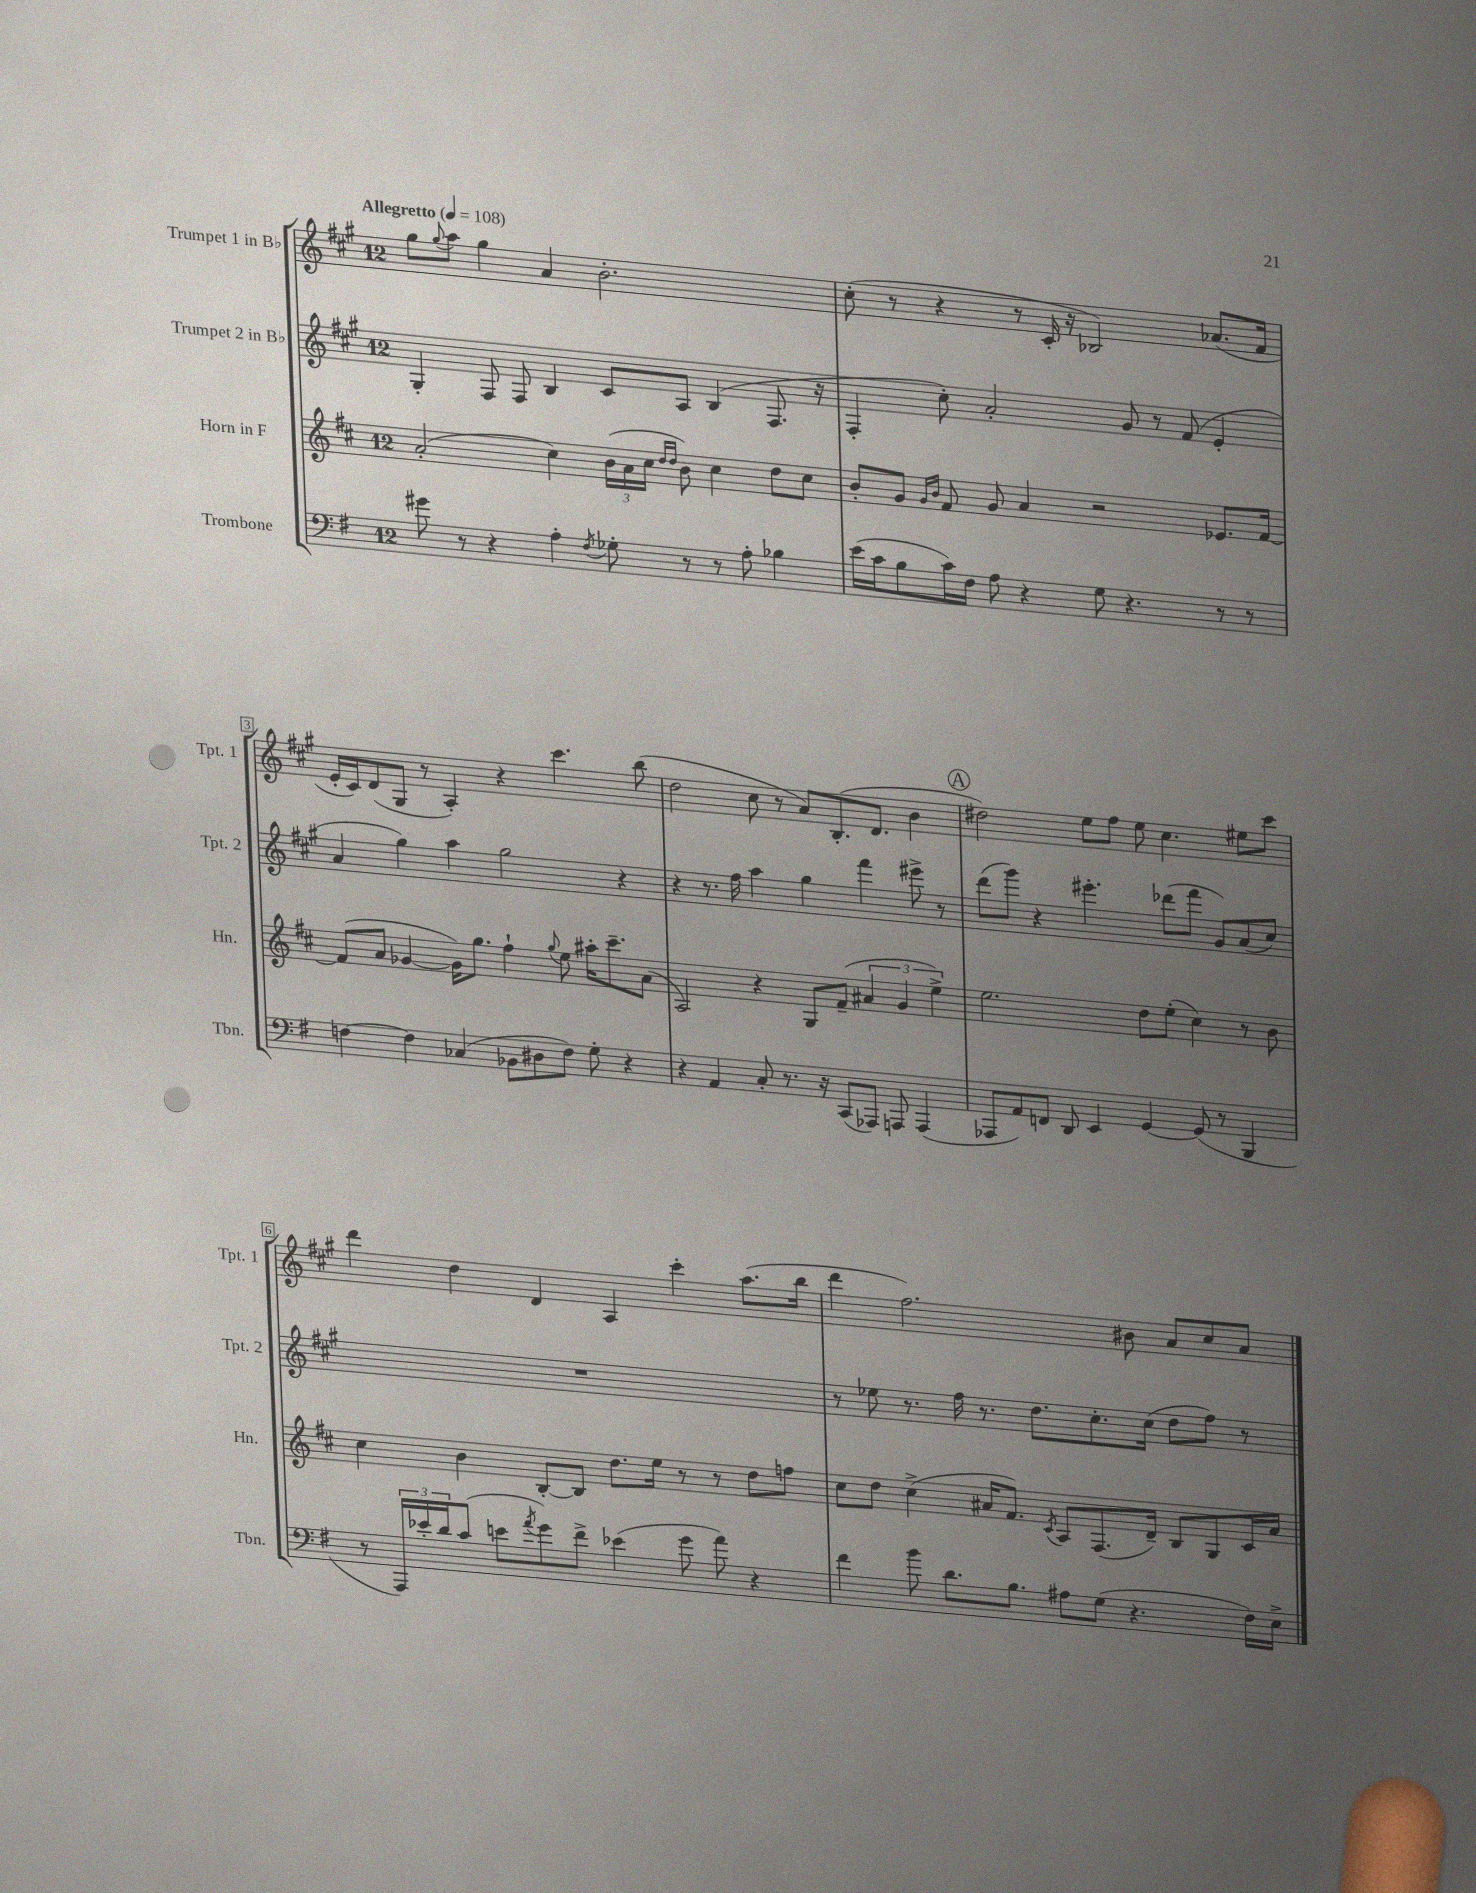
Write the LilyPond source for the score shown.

<<
\new StaffGroup <<
\new Staff = "s0" \with { instrumentName = "Trumpet 1 in Bb" shortInstrumentName = "Tpt. 1" } {
    \clef treble \key a \major \once \override Staff.TimeSignature.style = #'single-digit \time 12/8 \tempo "Allegretto" 4 = 108
    gis''8 \appoggiatura { gis''8 } a''8 gis''4 a'4 b'2.-. |
    cis''8-.( r8 r4 r8 cis'16-. r16 bes2) aes'8.( fis'16 |
    e'16-. cis'16) d'8( gis8 r8 a4-.) r4 cis'''4. b''8( |
    d''2 cis''8 r8 a'8) b8.-.( d'8. b'4 |
    \mark \markup { \circle "A" } dis''2) e''8 fis''8 e''8 cis''4. eis''8 cis'''8 |
    d'''4 d''4 d'4 a4 cis'''4-. a''8.( b''16 |
    d'''4 fis''2.) bis'8 a'8 cis''8 a'8 \bar "|." |
}
\new Staff = "s1" \with { instrumentName = "Trumpet 2 in Bb" shortInstrumentName = "Tpt. 2" } {
    \clef treble \key a \major \once \override Staff.TimeSignature.style = #'single-digit \time 12/8
    gis4-. fis8 fis8 b4 cis'8 a8 b4( fis8. r16 |
    fis4-. cis''8-.) a'2-. gis'8 r8 fis'8( e'4-. |
    a'4 gis''4) a''4 gis''2 r4 |
    r4 r8. fis''16 a''4 gis''4 fis'''4 eis'''8-> r8 |
    \mark \markup { \circle "A" } d'''8( gis'''8) r4 eis'''4.-. des'''8( fis'''8 gis'8) a'8( cis''8) |
    R1. |
    r8 ees''8 r8. fis''16 r8. d''8. cis''8.-. cis''16( d''8 fis''8) r8 \bar "|." |
}
\new Staff = "s2" \with { instrumentName = "Horn in F" shortInstrumentName = "Hn." } {
    \clef treble \key d \major \once \override Staff.TimeSignature.style = #'single-digit \time 12/8
    a'2-.( cis''4) \tuplet 3/2 { b'16( a'16 cis''16 } \grace { d''16 d''16 } b'8) cis''4 d''8 cis''8 |
    b'8-. g'8 \grace { g'16 b'16 } fis'8 g'8 a'4 r2 ees'8. fis'16~ |
    fis'8( a'8 ges'4~ ges'16) g''8. fis''4-! \appoggiatura { g''8 } e''8 ais''16-. cis'''8.-- a'8( |
    a2) r4 g8 fis'8--( \tuplet 3/2 { ais'4 g'4 e''4->) } |
    \mark \markup { \circle "A" } e''2. d''8 e''8-.( cis''4) r8 b'8 |
    cis''4 b'4 b8~-. b8 d''8. e''16 r8 r8 d''8 f''8 |
    cis''8 d''8 cis''4->( ais'16 fis'8.) \acciaccatura { cis'8 } a8 fis8.( d'16--) b8 g8 cis'16 ais'16 \bar "|." |
}
\new Staff = "s3" \with { instrumentName = "Trombone" shortInstrumentName = "Tbn." } {
    \clef bass \key g \major \once \override Staff.TimeSignature.style = #'single-digit \time 12/8
    gis'8 r8 r4 a4-. \acciaccatura { fis8 } ges8-. r8 r8 a8-. bes4 |
    e'16( c'16 b8 c'16) fis16 a8 r4 g8 r4. r8 r8 |
    f4~ f4 ces4( bes,8 dis8 f8) g8-. r4 |
    r4 a,4 c8-. r8. r16 c,8( aes,,8) a,,8 a,,4( |
    \mark \markup { \circle "A" } aes,,8 a,8) f,8 d,8 e,4 g,4~ g,8( r8 b,,4 |
    r8 \tuplet 3/2 { a,,16) ees'16-. d'16 } c'8( e'8 \acciaccatura { a'8 } g'8) fis'8-> ees'4( g'8 a'8) r4 |
    fis'4 b'8 d'8. b8. ais8 g8( r4. fis16) e16-> \bar "|." |
}
>>
>>
\layout { \context { \Score \override BarNumber.stencil = #(make-stencil-boxer 0.1 0.3 ly:text-interface::print) } }
